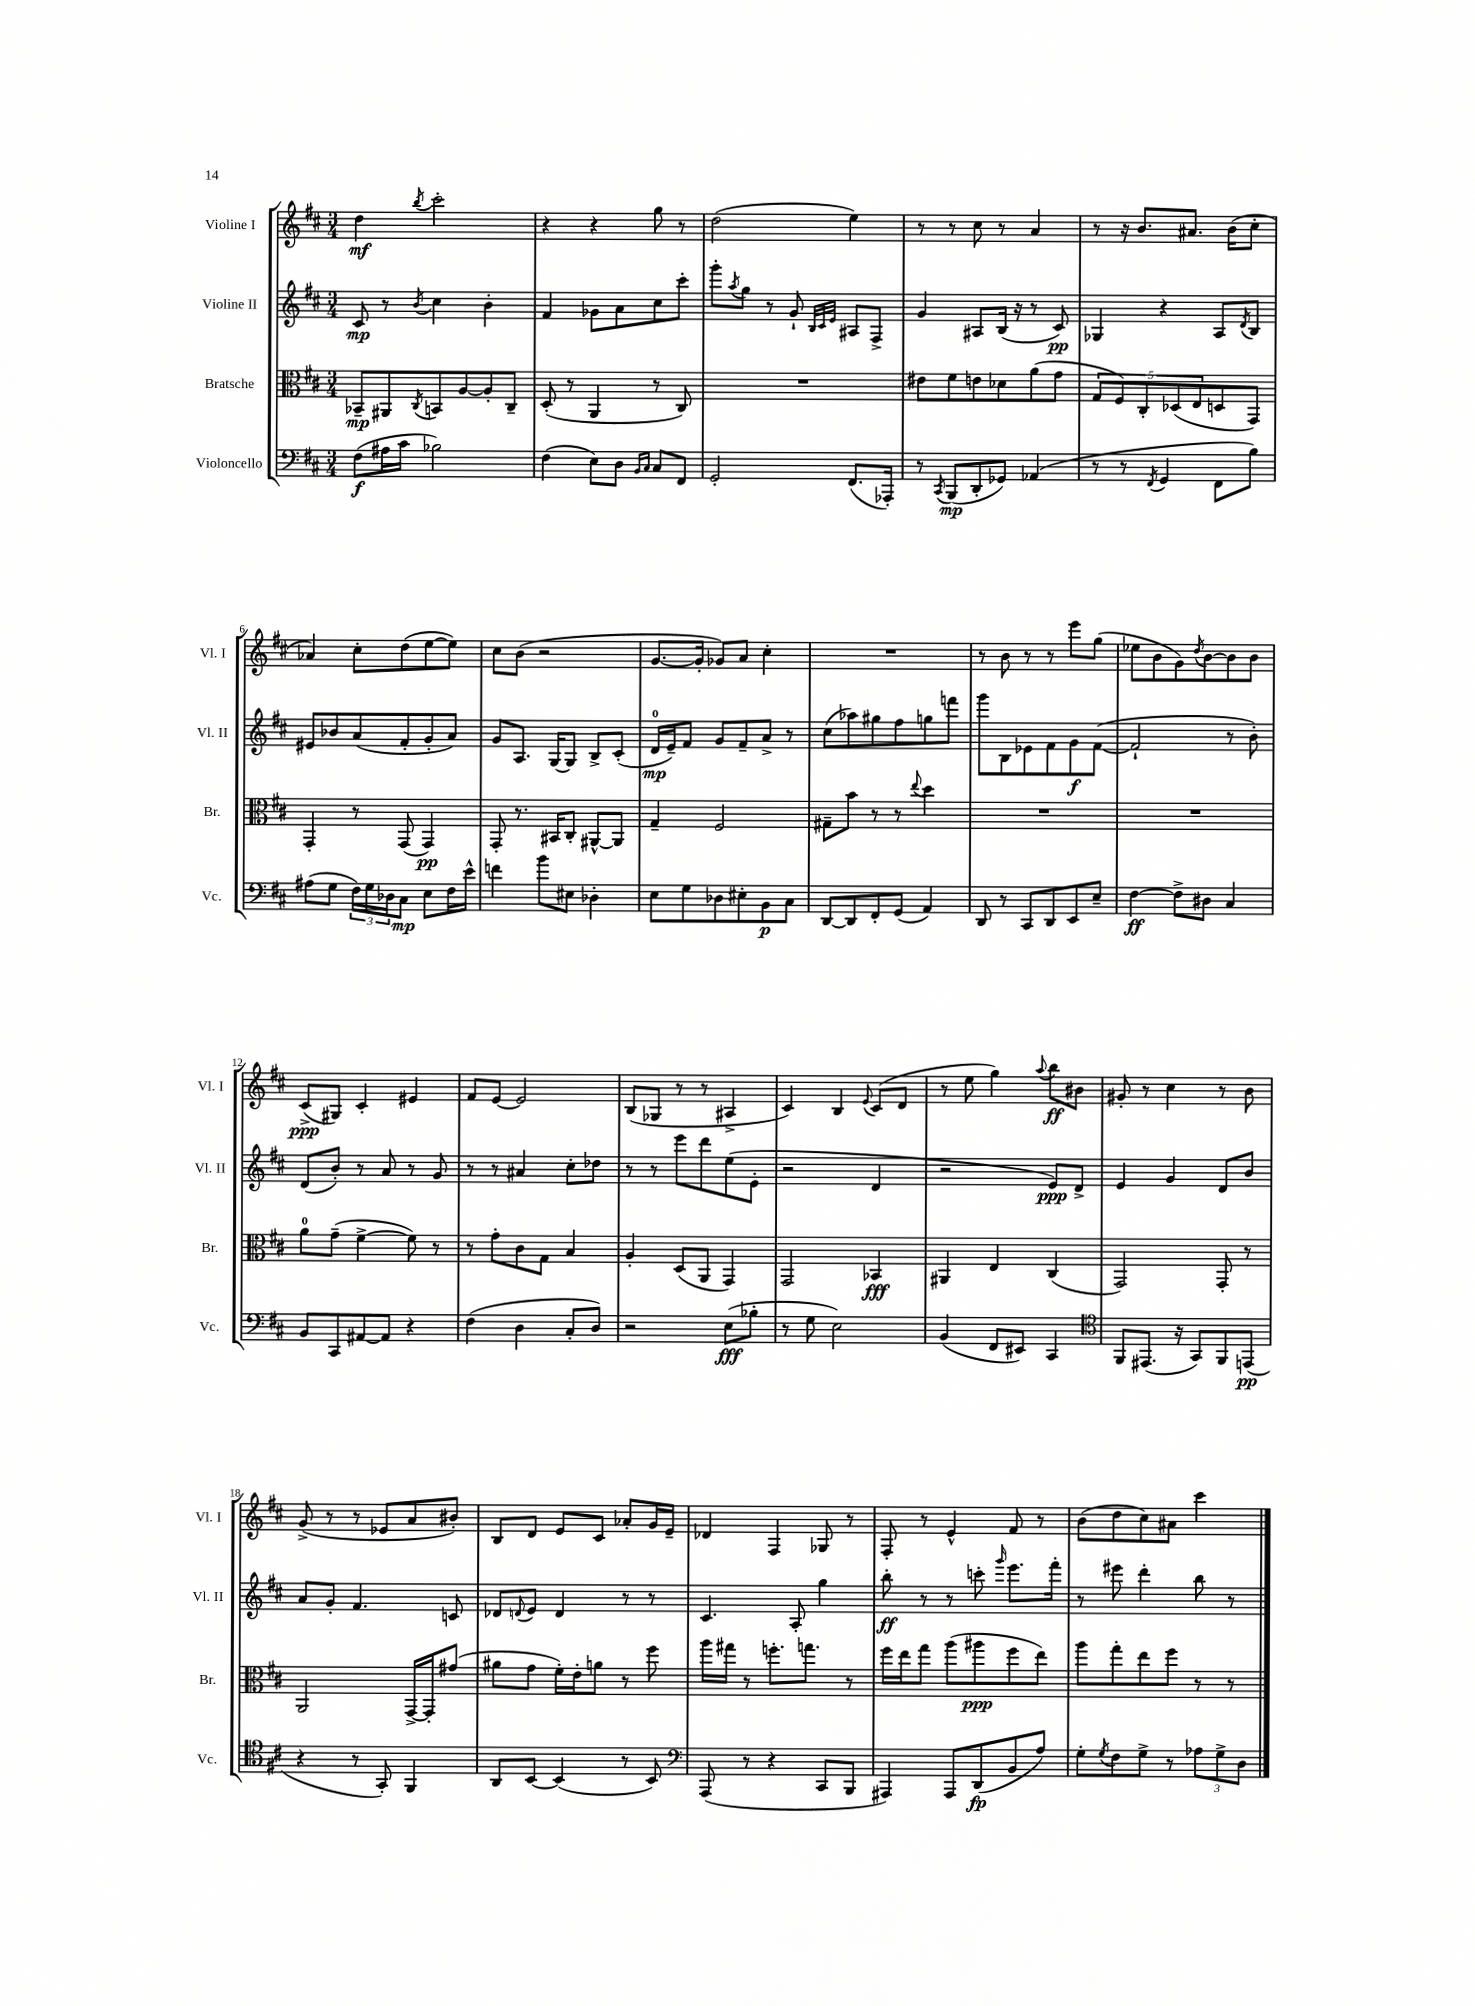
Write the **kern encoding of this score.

**kern	**dynam	**kern	**dynam	**kern	**dynam	**kern	**dynam
*part4	*part4	*part3	*part3	*part2	*part2	*part1	*part1
*staff4	*staff4	*staff3	*staff3	*staff2	*staff2	*staff1	*staff1
*I"Violoncello	*	*I"Bratsche	*	*I"Violine II	*	*I"Violine I	*
*I'Vc.	*	*I'Br.	*	*I'Vl. II	*	*I'Vl. I	*
*clefF4	*	*clefC3	*	*clefG2	*	*clefG2	*
*k[f#c#]	*	*k[f#c#]	*	*k[f#c#]	*	*k[f#c#]	*
*M3/4	*	*M3/4	*	*M3/4	*	*M3/4	*
=1	=1	=1	=1	=1	=1	=1	=1
(8F#\L	f	8BB-X~/L	mp	8c#/	mp	4dd\	mf
16A#X\L	.	8AA#X/	.	8r	.	.	.
16c#\JJ	.	.	.	.	.	.	.
.	.	8qC#/	.	8qb/	.	8qbb/	.
2B-X\)	.	8BBn/	.	4cc#\	.	2ccc#'\	.
.	.	[8A/	.	.	.	.	.
.	.	8A'/]	.	4b'\	.	.	.
.	.	8C#~/J	.	.	.	.	.
=2	=2	=2	=2	=2	=2	=2	=2
(4F#\	.	(8D'/	.	4f#/	.	4r	.
.	.	8r	.	.	.	.	.
8E\L)	.	4AA/	.	8g-X\L	.	4r	.
8D\J	.	.	.	8a\	.	.	.
16qqBB/LL	.	.	.	.	.	.	.
16qqC#/JJ	.	.	.	.	.	.	.
8C#/L	.	8r	.	8cc#\	.	8gg\	.
8FF#/J	.	8C#/)	.	8ccc#'\J	.	8r	.
=3	=3	=3	=3	=3	=3	=3	=3
2GG'/	.	2.r	.	8ggg'\L	.	(2dd\	.
.	.	.	.	8qaa/	.	.	.
.	.	.	.	8gg\J	.	.	.
.	.	.	.	8r	.	.	.
.	.	.	.	8g`/	.	.	.
.	.	.	.	32qqB/LLL	.	.	.
.	.	.	.	32qqc#/	.	.	.
.	.	.	.	32qqe/JJJ	.	.	.
(8.FF#/L	.	.	.	8A#X/L	.	4ee\)	.
.	.	.	.	8F#^/J	.	.	.
16AAA-X'/Jk)	.	.	.	.	.	.	.
=4	=4	=4	=4	=4	=4	=4	=4
8r	.	8e#X\L	.	4g/	.	8r	.
8qCC#/	.	.	.	.	.	.	.
(8BBB/L	mp	8f#\	.	.	.	8r	.
8DD'/	.	8en\	.	8A#X/L	.	8cc#\	.
8GG-X/J)	.	8d-X\	.	(16B/Jk	.	8r	.
.	.	.	.	16r	.	.	.
(4AA-X/	.	(8a\	.	8r	.	4a/	.
.	.	8g\J	.	8c#/)	pp	.	.
=5	=5	=5	=5	=5	=5	=5	=5
8r	.	10G/L	.	4G-X/	.	8r	.
.	.	10F#/)	.	.	.	.	.
8r	.	.	.	.	.	16r	.
.	.	.	.	.	.	8.b/L	.
.	.	10C#'/	.	.	.	.	.
8qFF#/	.	.	.	.	.	.	.
4GG/	.	.	.	4r	.	.	.
.	.	(10D-X/	.	.	.	.	.
.	.	.	.	.	.	8.a#X/J	.
.	.	10E/	.	.	.	.	.
8FF#\L	.	8Dn/	.	8A/L	.	.	.
.	.	.	.	.	.	(16b\KL	.
.	.	.	.	8qd/	.	.	.
8B\J)	.	8GG/J)	.	8B/J	.	8cc#'\J	.
!!LO:LB:g=z
=6	=6	=6	=6	=6	=6	=6	=6
(8A#X\L	.	4GG'/	.	8e#X/L	.	4a-X/)	.
8G\J	.	.	.	8b-X/	.	.	.
24F#\LL)	.	8r	.	(8a/	.	8cc#'\L	.
24G\	.	.	.	.	.	.	.
24D-X\J	.	.	.	.	.	.	.
8C#\J	mp	(8GG/	.	8f#'/	.	(8dd\	.
8E\L	.	4GG/)	pp	8g'/	.	[8ee\	.
16F#\L	.	.	.	8a/J)	.	8ee\J])	.
16e^^\JJ	.	.	.	.	.	.	.
=7	=7	=7	=7	=7	=7	=7	=7
4fn\	.	8GG'/	.	8g/L	.	8cc#\L	.
.	.	8.r	.	8.A/J	.	(8b\J	.
8b\L	.	.	.	.	.	2r	.
.	.	16BB#X/KL	.	[16G/KL	.	.	.
8E#X\J	.	8C#'/J	.	8G/J]	.	.	.
4D-X'\	.	[8AA#X^^/L	.	8B^/L	.	.	.
.	.	8AA#/J]	.	(8c#'/J	.	.	.
=8	=8	=8	=8	=8	=8	=8	=8
8E\L	.	4G~/	.	16d/LL	mp	[8.g/L	.
.	.	.	.	16e~/J)	.	.	.
8G\	.	.	.	8f#/J	.	.	.
.	.	.	.	.	.	16g'/Jk]	.
8D-X\	.	2F#/	.	8g/L	.	8g-X/L)	.
8E#X'\	.	.	.	8f#~/	.	8a/J	.
8BB\	p	.	.	8a^/J	.	4cc#'\	.
8C#\J	.	.	.	8r	.	.	.
=9	=9	=9	=9	=9	=9	=9	=9
[8DD/L	.	8G#X~\L	.	(8cc#\L	.	2.r	.
8DD/]	.	8b\J	.	8aa-X\)	.	.	.
8FF#'/	.	8r	.	8gg#X\	.	.	.
(8GG/J	.	8r	.	8ff#\	.	.	.
.	.	8qqee/	.	.	.	.	.
4AA/)	.	4dd\	.	8ggn\	.	.	.
.	.	.	.	8fffn\J	.	.	.
=10	=10	=10	=10	=10	=10	=10	=10
8DD/	.	2.r	.	8ggg\L	.	8r	.
8r	.	.	.	8B\	.	8b\	.
8CC#/L	.	.	.	8e-X\	.	8r	.
8DD/	.	.	.	8f#\	.	8r	.
8EE/	.	.	.	8g\	f	8eee\L	.
8E~/J	.	.	.	([8f#\J	.	(8gg\J	.
=11	=11	=11	=11	=11	=11	=11	=11
[4F#\	ff	2.r	.	2f#`/]	.	8ee-X\L	.
.	.	.	.	.	.	8b\	.
8F#^\L]	.	.	.	.	.	8g\)	.
.	.	.	.	.	.	8qdd/	.
8D#X\J	.	.	.	.	.	[8b\	.
4C#/	.	.	.	8r	.	8b\]	.
.	.	.	.	8b'\)	.	8b\J	.
!!LO:LB:g=z
=12	=12	=12	=12	=12	=12	=12	=12
8BB/L	.	8a\L	.	(8d/L	.	(8c#^/L	ppp
8CC#/	.	(8g~\J	.	8b'/J)	.	8G#X/J)	.
[8AA#X/	.	[4f#^\	.	8r	.	4c#'/	.
8AA#/J]	.	.	.	8a/	.	.	.
4r	.	8f#\])	.	8r	.	4e#X/	.
.	.	8r	.	8g/	.	.	.
=13	=13	=13	=13	=13	=13	=13	=13
(4F#\	.	8r	.	8r	.	8f#/L	.
.	.	8g'\L	.	8r	.	[8e/J	.
4D\	.	8c#\	.	4a#X/	.	2e/]	.
.	.	8G\J	.	.	.	.	.
8C#'/L	.	4B/	.	8cc#'\L	.	.	.
8D/J)	.	.	.	8dd-X\J	.	.	.
=14	=14	=14	=14	=14	=14	=14	=14
2r	.	4A'/	.	8r	.	(8B/L	.
.	.	.	.	8r	.	8G-X/J	.
.	.	(8D/L	.	8eee\L	.	8r	.
.	.	8AA/J	.	8ddd\	.	8r	.
(8E\L	fff	4GG/)	.	(8ee\	.	4A#X^/	.
8B-X'\J	.	.	.	8e'\J	.	.	.
=15	=15	=15	=15	=15	=15	=15	=15
8r	.	2GG/	.	2r	.	4c#/)	.
8G\	.	.	.	.	.	.	.
2E\)	.	.	.	.	.	4B/	.
.	.	.	.	.	.	8qqe/	.
.	.	4BB-X/	fff	4d/	.	(8c#/L	.
.	.	.	.	.	.	8d/J	.
=16	=16	=16	=16	=16	=16	=16	=16
(4BB/	.	4AA#X/	.	2r	.	8r	.
.	.	.	.	.	.	8ee\	.
8FF#/L	.	4E/	.	.	.	4gg\)	.
8EE#X/J)	.	.	.	.	.	.	.
.	.	.	.	.	.	8qqaa/	.
4CC#/	.	(4C#/	.	8e/L)	ppp	8bb\L	ff
.	.	.	.	8d^/J	.	8b#X\J	.
=17	=17	=17	=17	=17	=17	=17	=17
*clefC4	*	*	*	*	*	*	*
8FF#/L	.	2GG/)	.	4e/	.	8g#X'/	.
(8.EE#X/J	.	.	.	.	.	8r	.
.	.	.	.	4g/	.	4cc#\	.
16r	.	.	.	.	.	.	.
8GG/L)	.	.	.	.	.	.	.
8FF#/	.	8GG'/	.	8d/L	.	8r	.
(8EEn/J	pp	8r	.	8b/J	.	8b\	.
!!LO:LB:g=z
=18	=18	=18	=18	=18	=18	=18	=18
4r	.	2AA/	.	8a/L	.	(8g^/	.
.	.	.	.	8g'/J	.	8r	.
8r	.	.	.	4.f#/	.	8r	.
8GG'/)	.	.	.	.	.	8e-X/L	.
4FF#/	.	[16GG^/LL	.	.	.	8a/	.
.	.	16GG'/J]	.	.	.	.	.
.	.	(8g#X/J	.	8cn/	.	8b#X'/J)	.
=19	=19	=19	=19	=19	=19	=19	=19
8AA/L	.	8a#X\L	.	8d-X/L	.	8B/L	.
.	.	.	.	8qqdn/	.	.	.
[8BB/J	.	8g\J	.	8e/J	.	8d/J	.
(4BB/]	.	16f#'\LL)	.	4d/	.	8e/L	.
.	.	16e'\J	.	.	.	.	.
.	.	8an\J	.	.	.	8c#/J	.
8r	.	8r	.	8r	.	8a-X'/L	.
8BB/)	.	8ff#\	.	8r	.	16g/L	.
.	.	.	.	.	.	16e~/JJ	.
=20	=20	=20	=20	=20	=20	=20	=20
*clefF4	*	*	*	*	*	*	*
(8AAA/	.	16aa\LL	.	4.c#/	.	4d-X/	.
.	.	16gg#X\JJ	.	.	.	.	.
8r	.	8r	.	.	.	.	.
4r	.	8.ffn'\L	.	.	.	4F#/	.
.	.	.	.	8A'/	.	.	.
.	.	8.ggn\J	.	.	.	.	.
8CC#/L	.	.	.	4gg\	.	8G-X/	.
8BBB/J	.	8r	.	.	.	8r	.
=21	=21	=21	=21	=21	=21	=21	=21
4AAA#X/)	.	16ff#\LL	.	8bb'\	ff	8F#'/	.
.	.	16ee\J	.	.	.	.	.
.	.	8gg\J	.	8r	.	8r	.
8AAA#/L	.	(8aa\L	.	8r	.	4e^^/	.
(8DD/	fp	8aa#X\	ppp	8cccn'\	.	.	.
.	.	.	.	16qqggg/	.	.	.
8BB/	.	8ff#\	.	8.eee\L	.	8f#/	.
8A/J)	.	8ee\J)	.	.	.	8r	.
.	.	.	.	16fff#'\Jk	.	.	.
=22	=22	=22	=22	=22	=22	=22	=22
8G'\L	.	8aa\L	.	8r	.	(8b\L	.
8qG/	.	.	.	.	.	.	.
8F#\	.	8gg'\	.	8eee#X\	.	8dd\	.
8G^\J	.	8ee\	.	4ddd'\	.	8cc#\)	.
8r	.	8ff#\J	.	.	.	8a#X\J	.
12A-X\L	.	8r	.	8bb\	.	4ccc#\	.
12G^\	.	.	.	.	.	.	.
.	.	8r	.	8r	.	.	.
12D\J	.	.	.	.	.	.	.
==	==	==	==	==	==	==	==
*-	*-	*-	*-	*-	*-	*-	*-
